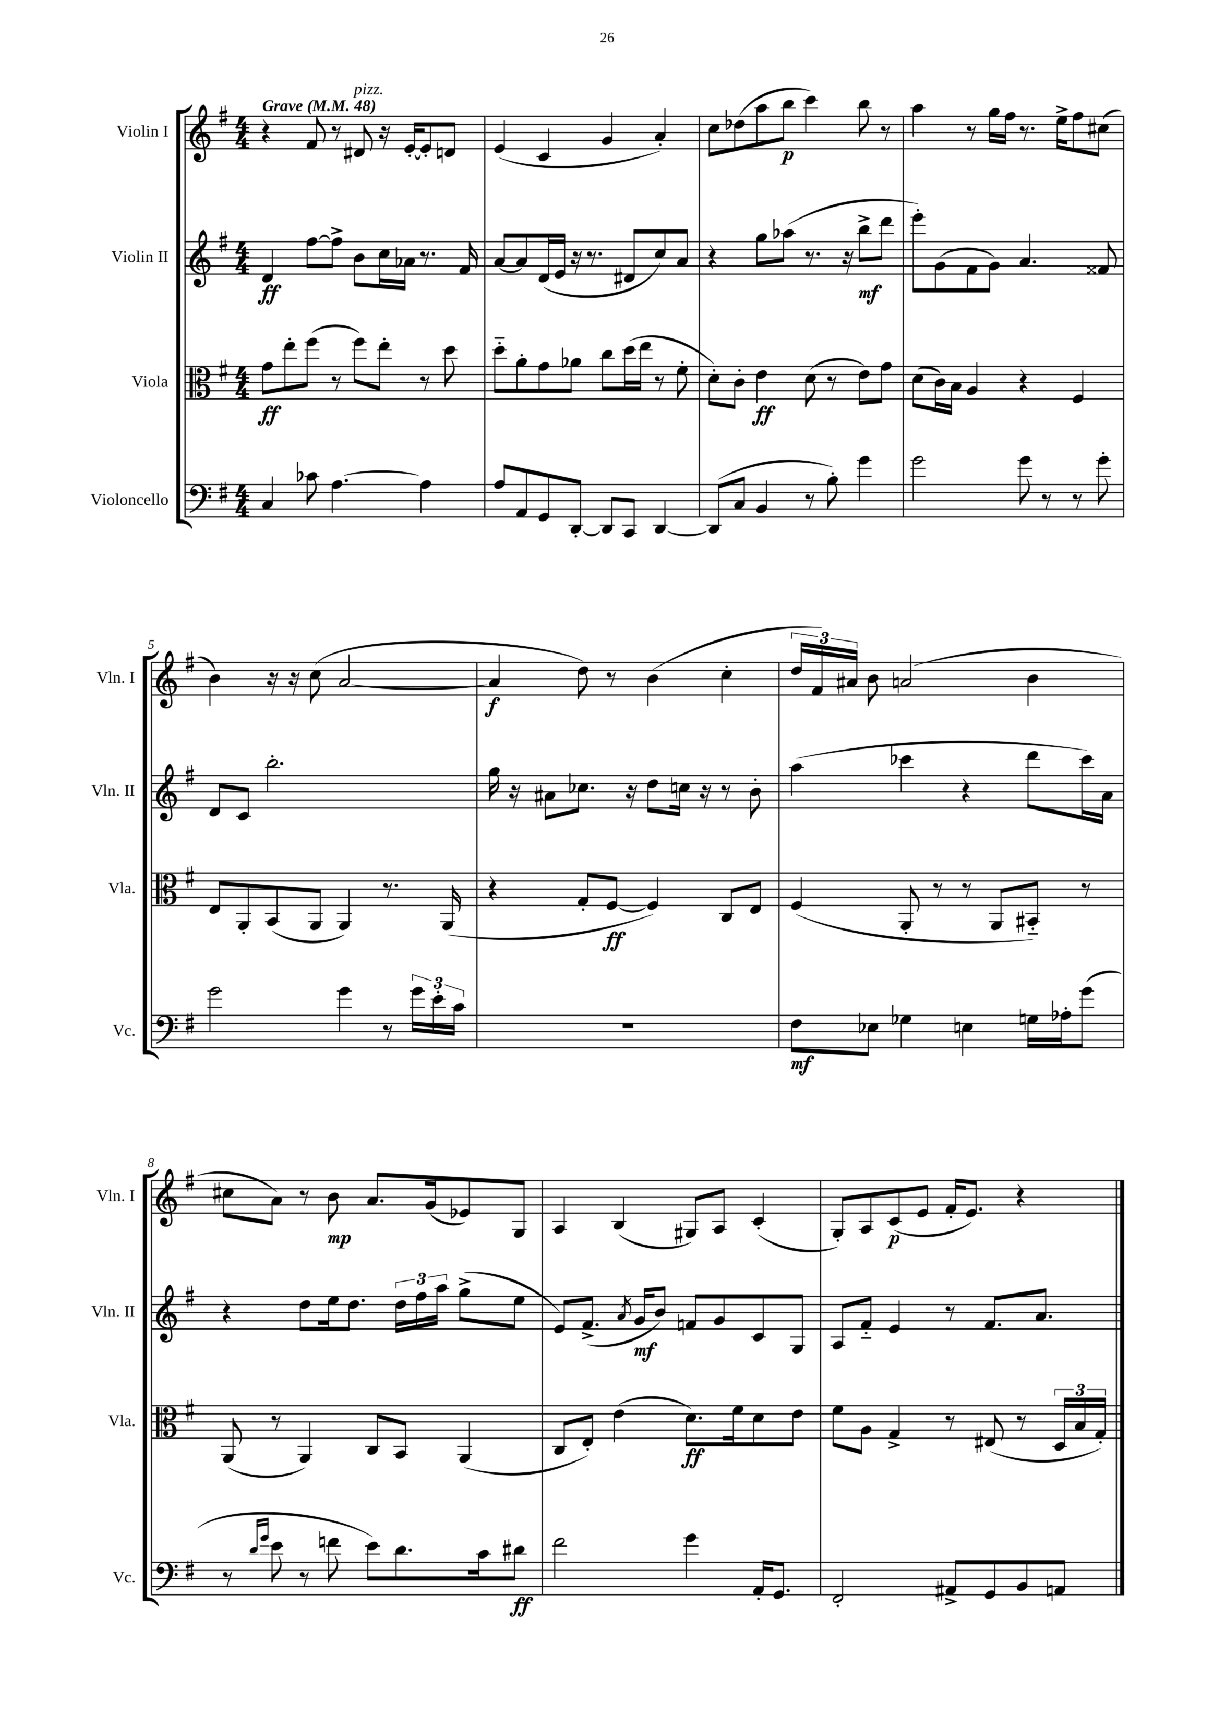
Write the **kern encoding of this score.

**kern	**kern	**kern	**kern
*staff4	*staff3	*staff2	*staff1
*clefF4	*clefC3	*clefG2	*clefG2
*k[f#]	*k[f#]	*k[f#]	*k[f#]
*M4/4	*M4/4	*M4/4	*M4/4
*MM48	*MM48	*MM48	*MM48
4C/	8g\L	4d/	4r
.	8ee'\	.	.
8c-\	(8ff#\J	[8ff#\L	8f#/
[4.A\	8r	8ff#^\]J	8r
.	8ff#\L)	8b\L	8d#/
.	8ee'\J	16cc\L	16r
.	.	16a-\JJ	[16e'/LK
4A\]	8r	8.r	8e'/]
.	8dd\	.	8d/J
.	.	16f#/	.
=	=	=	=
8A/L	8dd'~\L	[8a/L	(4e/
8AA/	8a'\	8a/]	.
8GG/	8g\	(16d/L	4c/
.	.	16e/JJ	.
[8DD'/J	8a-\J	16r	.
.	.	8.r	.
8DD/]L	8cc\L	.	4g/
8CC/J	(16dd\L	8d#/L	.
.	16ee\JJ	.	.
[4DD/	8r	8cc/)	4a'/)
.	8f#'\	8a/J	.
=	=	=	=
(8DD/]L	8d'\L)	4r	8cc\L
8C/J	8c'\J	.	(8dd-\
4BB/	4e\	8gg\L	8aa\
.	.	(8aa-\J	8bb\J
8r	(8d\	8.r	4ccc\)
8B'\)	8r	.	.
.	.	16r	.
4g\	8e\L)	8bb^\L	8bb\
.	8g\J	8ddd\J	8r
=	=	=	=
2g\	(8d\L	8eee'\L)	4aa\
.	16c\L)	(8g\	.
.	16B\JJ	.	.
.	4A/	8f#\	8r
.	.	8g\J)	16gg\LL
.	.	.	16ff#\JJ
8g\	4r	4.a/	8.r
8r	.	.	.
.	.	.	16ee^\LK
8r	4F#/	.	8ff#\
8g'\	.	8f##/	(8cc#\J
=	=	=	=
2g\	8E/L	8d/L	4b\)
.	8AA'/	8c/J	.
.	(8BB/	2.bb'\	16r
.	.	.	16r
.	8AA/J	.	(8cc\
4g\	4AA/)	.	[2a/
8r	8.r	.	.
24g\LL	.	.	.
24e'\	.	.	.
.	(16AA/	.	.
24c\JJ	.	.	.
=	=	=	=
1r	4r	16gg\	4a/]
.	.	16r	.
.	.	8a#\L	.
.	8G'/L	8.cc-\J	8dd\)
.	[8F#/J	.	8r
.	.	16r	.
.	4F#/])	8dd\L	(4b\
.	.	16cc\Jk	.
.	.	16r	.
.	8C/L	8r	4cc'\
.	8E/J	8b'\	.
=	=	=	=
8F#\L	(4F#/	(4aa\	24dd/LL
.	.	.	24f#/)
.	.	.	24a#/JJ
8E-\J	.	.	8b\
4G-\	8AA'/	4ccc-\	(2a/
.	8r	.	.
4E\	8r	4r	.
.	8AA/L	.	.
16G\LL	8BB#'~/J)	8ddd\L	4b\
16A-'\J	.	.	.
(8g\J	8r	16ccc-\L)	.
.	.	16a\JJ	.
=	=	=	=
8r	(8AA/	4r	8cc#\L
16qqd/LL	.	.	.
16qqg/JJ	.	.	.
8e\	8r	.	8a\J)
8r	4AA/)	8dd\L	8r
8f\	.	16ee\k	8b\
.	.	8.dd\J	.
8e\L)	8C/L	.	8.a/L
8.d\	8BB/J	24dd\LL	.
.	.	24ff#\	.
.	.	.	(16g/k
.	.	24aa\JJ	.
.	(4AA/	(8gg^\L	8e-/)
16c\k	.	.	.
8d#\J	.	8ee\J	8G/J
=	=	=	=
2f#\	8C/L	8e/L)	4A/
.	8E'/J)	(8.f#^/J	.
.	(4e\	.	(4B/
.	.	8qa/	.
.	.	16g/LK	.
.	.	8b/J)	.
4g\	8.d\L)	8f/L	8G#/L)
.	.	8g/	8A/J
.	16f#\k	.	.
16AA'/LK	8d\	8c/	(4c'/
8.GG/J	.	.	.
.	8e\J	8G/J	.
=	=	=	=
2FF#'/	8f#\L	8A/L	8G'/L)
.	8A\J	8f#'~/J	8A/
.	4G^/	4e/	(8c/
.	.	.	8e/J
8AA#^/L	8r	8r	16f#'/LK
.	.	.	8.e/J)
8GG/	(8E#/	8.f#/L	.
8BB/	8r	.	4r
.	.	8.a/J	.
8AA/J	24D/LL	.	.
.	24B/	.	.
.	24G'/JJ)	.	.
==	==	==	==
*-	*-	*-	*-
